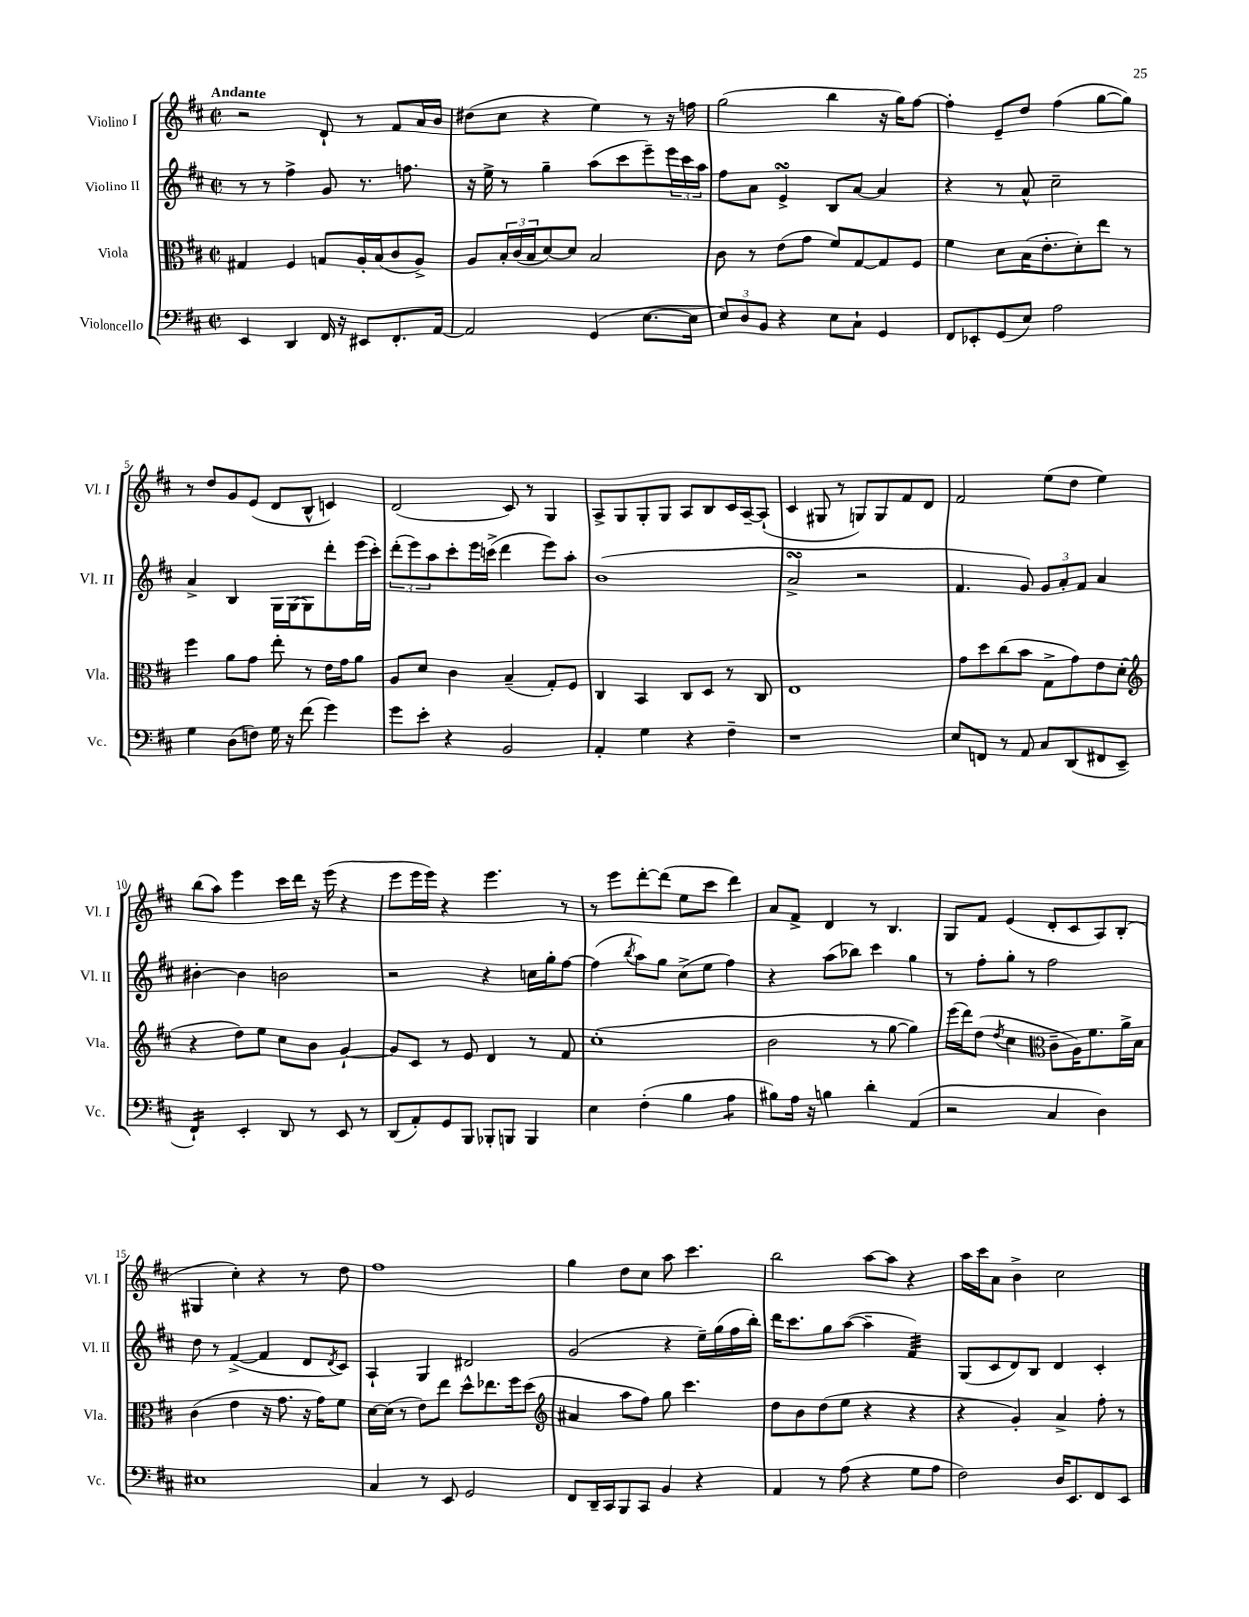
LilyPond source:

<<
\new StaffGroup <<
\new Staff = "s0" \with { instrumentName = "Violino I" shortInstrumentName = "Vl. I" } {
    \clef treble \key d \major \defaultTimeSignature \time 2/2 \tempo "Andante"
    r2 d'8-! r8 fis'8 a'16 b'16 |
    dis''8( cis''8 r4 e''4) r8 r16 f''16 |
    g''2( b''4 r16 g''16) fis''8~ |
    fis''4-. e'8-- d''8 fis''4( g''8~ g''8) |
    r8 d''8 g'8 e'8( d'8 b8-^ c'4) |
    d'2( cis'8) r8 g4 |
    a8-> g8 g8-. g8 a8 b8 cis'16 a16~-- a8-!( |
    cis'4 gis8 r8 g8) g8 fis'8 d'8 |
    fis'2 e''8( d''8 e''4) |
    b''8( a''8) e'''4 cis'''16 d'''16 r16 e'''16( r4 |
    e'''8 e'''16 e'''16) r4 e'''4. r8 |
    r8 e'''8 d'''8~-. d'''8( e''8 cis'''8 d'''4) |
    a'8 fis'8-> d'4 r8 b4. |
    g8 fis'8 e'4( d'8-. cis'8 a8) b8-.( |
    gis4 cis''4-.) r4 r8 d''8 |
    fis''1 |
    g''4 d''8 cis''8 a''8 cis'''4. |
    b''2 a''8~ a''8 r4 |
    a''16 cis'''16 a'8 b'4-> cis''2 \bar "|." |
}
\new Staff = "s1" \with { instrumentName = "Violino II" shortInstrumentName = "Vl. II" } {
    \clef treble \key d \major \defaultTimeSignature \time 2/2
    r8 r8 fis''4-> g'8 r8. f''8. |
    r16 e''16-> r8 g''4-- a''8( cis'''8 e'''8--) \tuplet 3/2 { e'''16 cis'''16 a''16 } |
    fis''8 a'8 e'4->\turn b8 a'8~ a'4 |
    r4 r8 a'8-^ cis''2-- |
    a'4-> b4 g16 g16~ g8 d'''8-. e'''16( cis'''16-.) |
    \tuplet 3/2 { d'''8-.( e'''8) a''8 } cis'''8-. e'''16 c'''16->( d'''4 e'''8) a''8-. |
    b'1( |
    a'2->\turn r2 |
    fis'4. g'8) \tuplet 3/2 { g'8 a'8-. fis'8 } a'4 |
    bis'4~-. bis'4 b'2 |
    r2 r4 c''16 g''16-. fis''8~ |
    fis''4( \acciaccatura { b''8 } a''8) g''8 cis''8->( e''8 fis''4) |
    r4 a''8( bes''8) cis'''4 g''4 |
    r8 fis''8-. g''8-. r8 fis''2 |
    d''8 r8 fis'4~->( fis'4 d'8 \acciaccatura { d'8 } cis'8) |
    a4-! g4 dis'2 |
    g'2( r4 e''16--) g''16( fis''16 b''16-.) |
    d'''16 cis'''8. g''8 a''8~( a''4-- fis'4:32) |
    g8( cis'8 d'8) b8 d'4 cis'4-. \bar "|." |
}
\new Staff = "s2" \with { instrumentName = "Viola" shortInstrumentName = "Vla." } {
    \clef alto \key d \major \defaultTimeSignature \time 2/2
    gis4 fis4 g8 a16-. b16( cis'8 a8->) |
    a8 \tuplet 3/2 { b16-. cis'16( b16 } d'8~) d'8 b2 |
    cis'8 r8 e'8( g'8 fis'8) g8~ g8 fis8 |
    fis'4 d'8 b16( e'8.-. d'8-.) e''8 r8 |
    fis''4 a'8 g'8 e''8-. r8 e'16 g'16 a'8 |
    a8 d'8 cis'4 b4--( g8-.) fis8 |
    cis4 b,4 cis8 d8 r8 cis8 |
    e1 |
    g'8 d''8 cis''8( b'8 g8-> g'8) e'8 d'8-.( |
    \clef treble r4 d''8) e''8 cis''8 b'8 g'4~-! |
    g'8 cis'8 r8 e'8 d'4 r8 fis'8 |
    cis''1-.( |
    b'2 r8 g''8~ g''4) |
    e'''16( d'''16) d''8( \acciaccatura { d''8 } cis''4 \clef alto cis'8-- a16) fis'8. a'16-> b16 |
    cis'4( e'4 r16 g'8. r16 g'16) fis'8 |
    d'16~ d'16( r8 e'8) e''8 d''8-^ ees''8. fis''16 d''8( |
    \clef treble ais'4 a''8 fis''8) g''8 cis'''4. |
    d''8 b'8 d''8( e''8 r4 r4 |
    r4 g'4-.) a'4-> fis''8-. r8 \bar "|." |
}
\new Staff = "s3" \with { instrumentName = "Violoncello" shortInstrumentName = "Vc." } {
    \clef bass \key d \major \defaultTimeSignature \time 2/2
    e,4 d,4 fis,16 r16 eis,8 fis,8.-. a,16~ |
    a,2 g,4( e8.~ e16 |
    \tuplet 3/2 { e8) d8 b,8 } r4 e8 cis8-! g,4 |
    fis,8 ees,8-. g,8( e8) a2 |
    g4 d8( f8) g16 r16 fis'8( g'4) |
    g'8 e'8-. r4 b,2 |
    a,4-. g4 r4 fis4-- |
    r1 |
    e8 f,8 r8 a,8 cis8 d,8( fis,8 e,8-- |
    fis,4:16-!) e,4-. d,8 r8 e,8 r8 |
    d,8( a,8-.) g,8 b,,8 bes,,8-. b,,8 b,,4 |
    e4 fis4-.( b4 a4:8 |
    bis8) a16 r16 b4 d'4-. a,4( |
    r2 cis4 d4) |
    eis1 |
    cis4 r8 e,8 g,2 |
    fis,8 d,16-- cis,16 b,,8 cis,8 b,4 r4 |
    a,4 r8 a8( r4 g8 a8 |
    fis2) d16 e,8. fis,8 e,8 \bar "|." |
}
>>
>>
